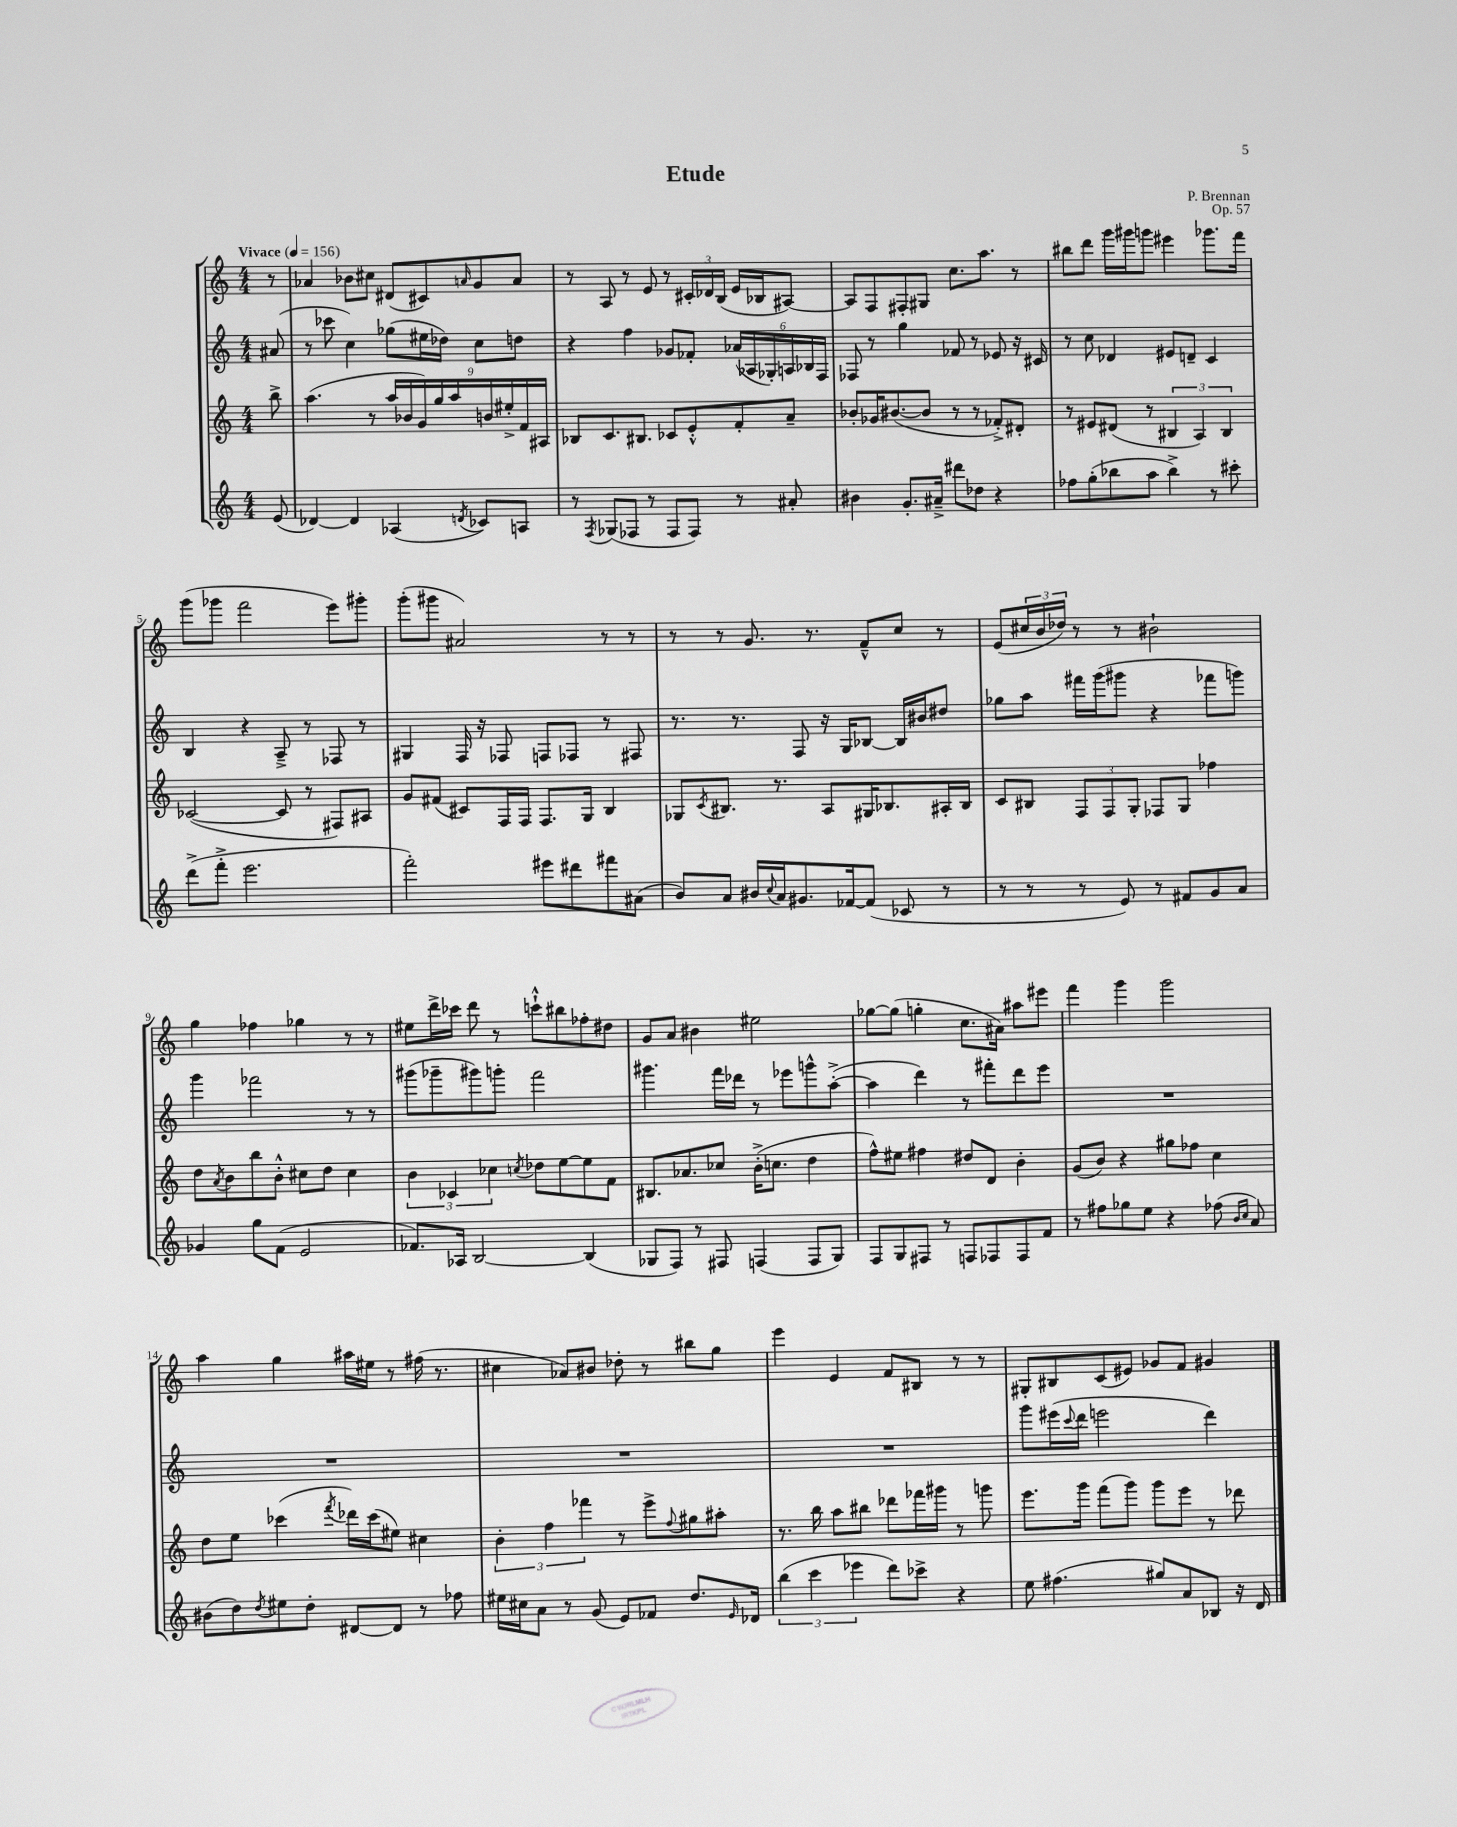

**kern	**kern	**kern	**kern
*part4	*part3	*part2	*part1
*staff4	*staff3	*staff2	*staff1
*clefG2	*clefG2	*clefG2	*clefG2
*k[]	*k[]	*k[]	*k[]
*M4/4	*M4/4	*M4/4	*M4/4
*MM156	*MM156	*MM156	*MM156
=	=	=	=
!	!	!	!LO:TX:a:B:t=Vivace
(8e/	8bb^\	(8a#X/	8r
=1	=1	=1	=1
[4d-X/)	(4.aa\	8r	4a-X/
.	.	8ccc-X\	.
4d-/]	.	4cc\)	8b-X\L
.	8r	.	8cc#X\J
(4A-X/	18aa/LL	(8gg-X\L	(8d#X/L
.	18b-X/	.	.
.	18g/)	.	.
.	.	16ee#X\L	8c#X/)
.	18gg/	.	.
.	.	16dd-X\JJ)	.
.	18aa/	.	.
8qdn/	.	.	16qqan/
8c-X/L)	.	8cc\L	8g/
.	18bn/	.	.
.	18ee#X'^/	.	.
8An/J	.	8ddn\J	8a/J
.	18f/	.	.
.	18A#X/JJ	.	.
=2	=2	=2	=2
8r	8B-X/L	4r	8r
8qF/	.	.	.
(8G-X/L	8.c/	.	8A/
8F-X/J	.	4ff\	8r
.	8.B#X/J	.	.
8r	.	.	8e/
8F-/L	8c-X/L	8g-X/L	8r
8F-/J)	8e'^^/	8f-X'/J	24c#X'/LL
.	.	.	24d-X/
.	.	.	(24B/JJ
8r	8f'/	(24a-X/LL	16e/LL
.	.	24A-X/	.
.	.	.	16B-X/J
.	.	24G-X'/)	.
8a#X'/	8a~/J	24An/	[8A#X/J)
.	.	24B-X/	.
.	.	24F/JJ	.
=3	=3	=3	=3
4b#X\	8b-X'/L	8F-X/	8A#/L]
.	16g-X/K	8r	8F/
.	([8.b#X/	.	.
8.g'/L	.	4gg\	8F#X'/
.	8b#/J]	.	8G#X/J
16a#X~^/Jk	.	.	.
8ddd#X\L	8r	8f-X/	8.cc\L
8dd-X\J	8r	8r	.
.	.	.	8.aa\J
4r	8f-X'^/L)	8e-X/	.
.	8d#X'/J	16r	8r
.	.	16c#X/	.
=4	=4	=4	=4
8ff-X\L	8r	8r	8bb#X\L
(8gg'\	8e#X/L	8cc\	8ddd\J
8bb-X\	(8d#X/J	4d-X/	16ggg\LL
.	.	.	16ggg#X\J
8aa\J	8r	.	8gggn\J
4bb-^\)	6B#X/	8e#X/L	4eee#X\
.	.	8dn~/J	.
.	6A/)	.	.
8r	.	4c/	8.ggg-X\L
.	6B#/	.	.
8ccc#X'\	.	.	.
.	.	.	16fff\Jk
!!LO:LB:g=z
=5	=5	=5	=5
(8ddd^\L	([2c-X/	4B/	(8ggg\L
8fff'^\J	.	.	8ggg-X\J
2.eee\	.	4r	2fff\
.	8c-/]	8A~^/	.
.	8r	8r	.
.	8F#X/L)	8F-X/	8eee\L)
.	8A#X/J	8r	8ggg#X'\J
=6	=6	=6	=6
2fff'\)	8g/L	4G#X/	(8ggg'\L
.	(8f#X/J	.	8ggg#X\J
.	8c#X/L)	16F/	2a#X/)
.	.	16r	.
.	16F/L	8F-X/	.
.	16F/JJ	.	.
8eee#X\L	8.F/L	8Fn/L	.
8ddd#X\	.	8F-X/J	.
.	16G/Jk	.	.
8fff#X\	4B/	8r	8r
(8a#X\J	.	8F#X/	8r
=7	=7	=7	=7
8b/L)	8G-X/L	8.r	8r
.	8qc/	.	.
8a/J	8.B#X/J	.	8r
.	.	8.r	.
16b#X/LL	.	.	8.g/
8qqcc/	.	.	.
16a/J	8.r	.	.
8.g#X/	.	8F/	.
.	.	.	8.r
.	8A/L	16r	.
[16f-X/k	.	16G/KL	.
(8f-/J]	16G#X/K	[8B-X/J	8f~^^/L
.	8.B-X/	.	.
8c-X/	.	16B-/LL]	8cc/J
.	.	16b#X/J	.
8r	16A#X'/L	8dd#X/J	8r
.	16B-/JJ	.	.
=8	=8	=8	=8
8r	8c/L	8gg-X\L	(8e/L
8r	8B#X/J	8aa\J	24cc#X/L
.	.	.	24b/
.	.	.	24dd-X/JJ)
8r	12F/L	16fff#X\LL	8r
.	.	(16ggg\J	.
.	12F/	.	.
8e/)	.	8ggg#X\J	8r
.	12G'/J	.	.
8r	8F-X/L	4r	2b#X`\
8f#X/L	8G/J	.	.
8g/	4ff-X\	8fff-X\L	.
8a/J	.	8gggn\J)	.
!!LO:LB:g=z
=9	=9	=9	=9
4g-X/	8dd\L	4ggg\	4gg\
.	8qa/	.	.
.	8b\	.	.
8gg\L	8bb\	2fff-X\	4ff-X\
(8f\J	8b'^^\J	.	.
2e/	8cc#X\L	.	4gg-X\
.	8dd\J	.	.
.	4cc#\	8r	8r
.	.	8r	8r
=10	=10	=10	=10
8.f-X/L)	6b\	(8ggg#X\L	8ee#X\L
.	.	8ggg-X~\	16ddd^\L
.	6c-X/	.	.
16A-X/Jk	.	.	16ccc-X\JJ
[2B/	.	8ggg#X\)	8ddd\
.	6cc-X\	.	.
.	.	8gggn'\J	8r
.	8qccn/	.	.
.	8dd-X\L	2fff\	8cccn`^^\L
.	[8ee\	.	8bb#X\
(4B/]	8ee\]	.	8ff-X'\
.	8f\J	.	8dd#X\J
=11	=11	=11	=11
8G-X/L	8.B#X/L	4.ggg#X\	8g/L
8F/J)	.	.	8a/J
.	8.a-X/	.	.
8r	.	.	4b#X\
8F#X/	8cc-X/J	16fff\LL	.
.	.	16ddd-X\JJ	.
(4Fn/	(16b'^\KL	8r	2ee#X\
.	8.ccn\J	.	.
.	.	8eee-X\L	.
8F/L	4dd\	8gggn^^\	.
8G-/J)	.	([8aa'^\J	.
=12	=12	=12	=12
8F/L	8ff^^\L)	4aa\]	[8gg-X\L
8G/	8ee#X\J	.	(8gg-\J]
8F#X/J	4ff#X\	4ddd\)	4ggn'\
8r	.	.	.
8Fn/L	8dd#X/L	8r	8.cc\L
8F-X/	8d/J	8fff#X'\L	.
.	.	.	16a#X\Jk)
8F-/	4b'\	8ddd\	8aa#X\L
8f/J	.	8eee\J	8eee#X\J
=13	=13	=13	=13
8r	(8g/L	1r	4fff\
8ff#X\L	8b/J)	.	.
8gg-X\	4r	.	4ggg\
8ee\J	.	.	.
4r	8gg#X\L	.	2ggg\
.	8ff-X\J	.	.
(8ff-X\	4cc\	.	.
16qqb/LL	.	.	.
16qqcc/JJ	.	.	.
8a/)	.	.	.
!!LO:LB:g=z
=14	=14	=14	=14
(8b#X\L	8dd\L	1r	4aa\
8dd\)	8ee\J	.	.
8qdd/	.	.	.
8ee#X\	(4ccc-X\	.	4gg\
8dd'\J	.	.	.
.	8qfff/	.	.
[8d#X/L	16ddd-X\LL)	.	16aa#X\LL
.	(16ccc-\J	.	16ee#X\JJ
8d#/J]	8ee#X\J)	.	8r
8r	4cc#X\	.	(16ff#X\
.	.	.	8.r
8ff-X\	.	.	.
=15	=15	=15	=15
16ee#X\LL	6b'\	1r	4cc#X\
16cc#X\J	.	.	.
8a\J	.	.	.
.	6ff\	.	.
8r	.	.	8a-X/L)
.	6fff-X\	.	.
(8g/	.	.	8b#X/J
8e/L)	8r	.	8dd-X'\
8f-X/J	8eee^\L	.	8r
.	8qqff/	.	.
8.dd/L	8gg#X\	.	8bb#X\L
.	8aa#X'\J	.	8gg\J
16qqe/	.	.	.
16d-X/Jk	.	.	.
=16	=16	=16	=16
(6bb\	8.r	1r	4eee\
6ccc\	.	.	.
.	16bb\	.	.
.	8aa\L	.	4e/
6eee-X\	.	.	.
.	8bb#X\J	.	.
8ddd\L)	8ddd-X\L	.	8f/L
8ccc-X^\J	16fff-X\L	.	8B#X/J
.	16ggg#X\JJ	.	.
4r	8r	.	8r
.	8gggn\	.	8r
=17	=17	=17	=17
8ee\	8.eee\L	8ggg\L	8G#X'/L
(4.ff#X\	.	(16eee#X\L	8B#X/
.	.	8qqccc/	.
.	16ggg\Jk	16ddd\JJ	.
.	(8fff\L	2eeen\	(8c/
.	8ggg\J)	.	8e#X/J)
8gg#X/L)	8ggg\L	.	8g-X/L
8a/	8eee\J	.	8f/J
8B-X/J	8r	4ddd\)	4g#X/
16r	8ddd-X\	.	.
16d/	.	.	.
==	==	==	==
*-	*-	*-	*-
